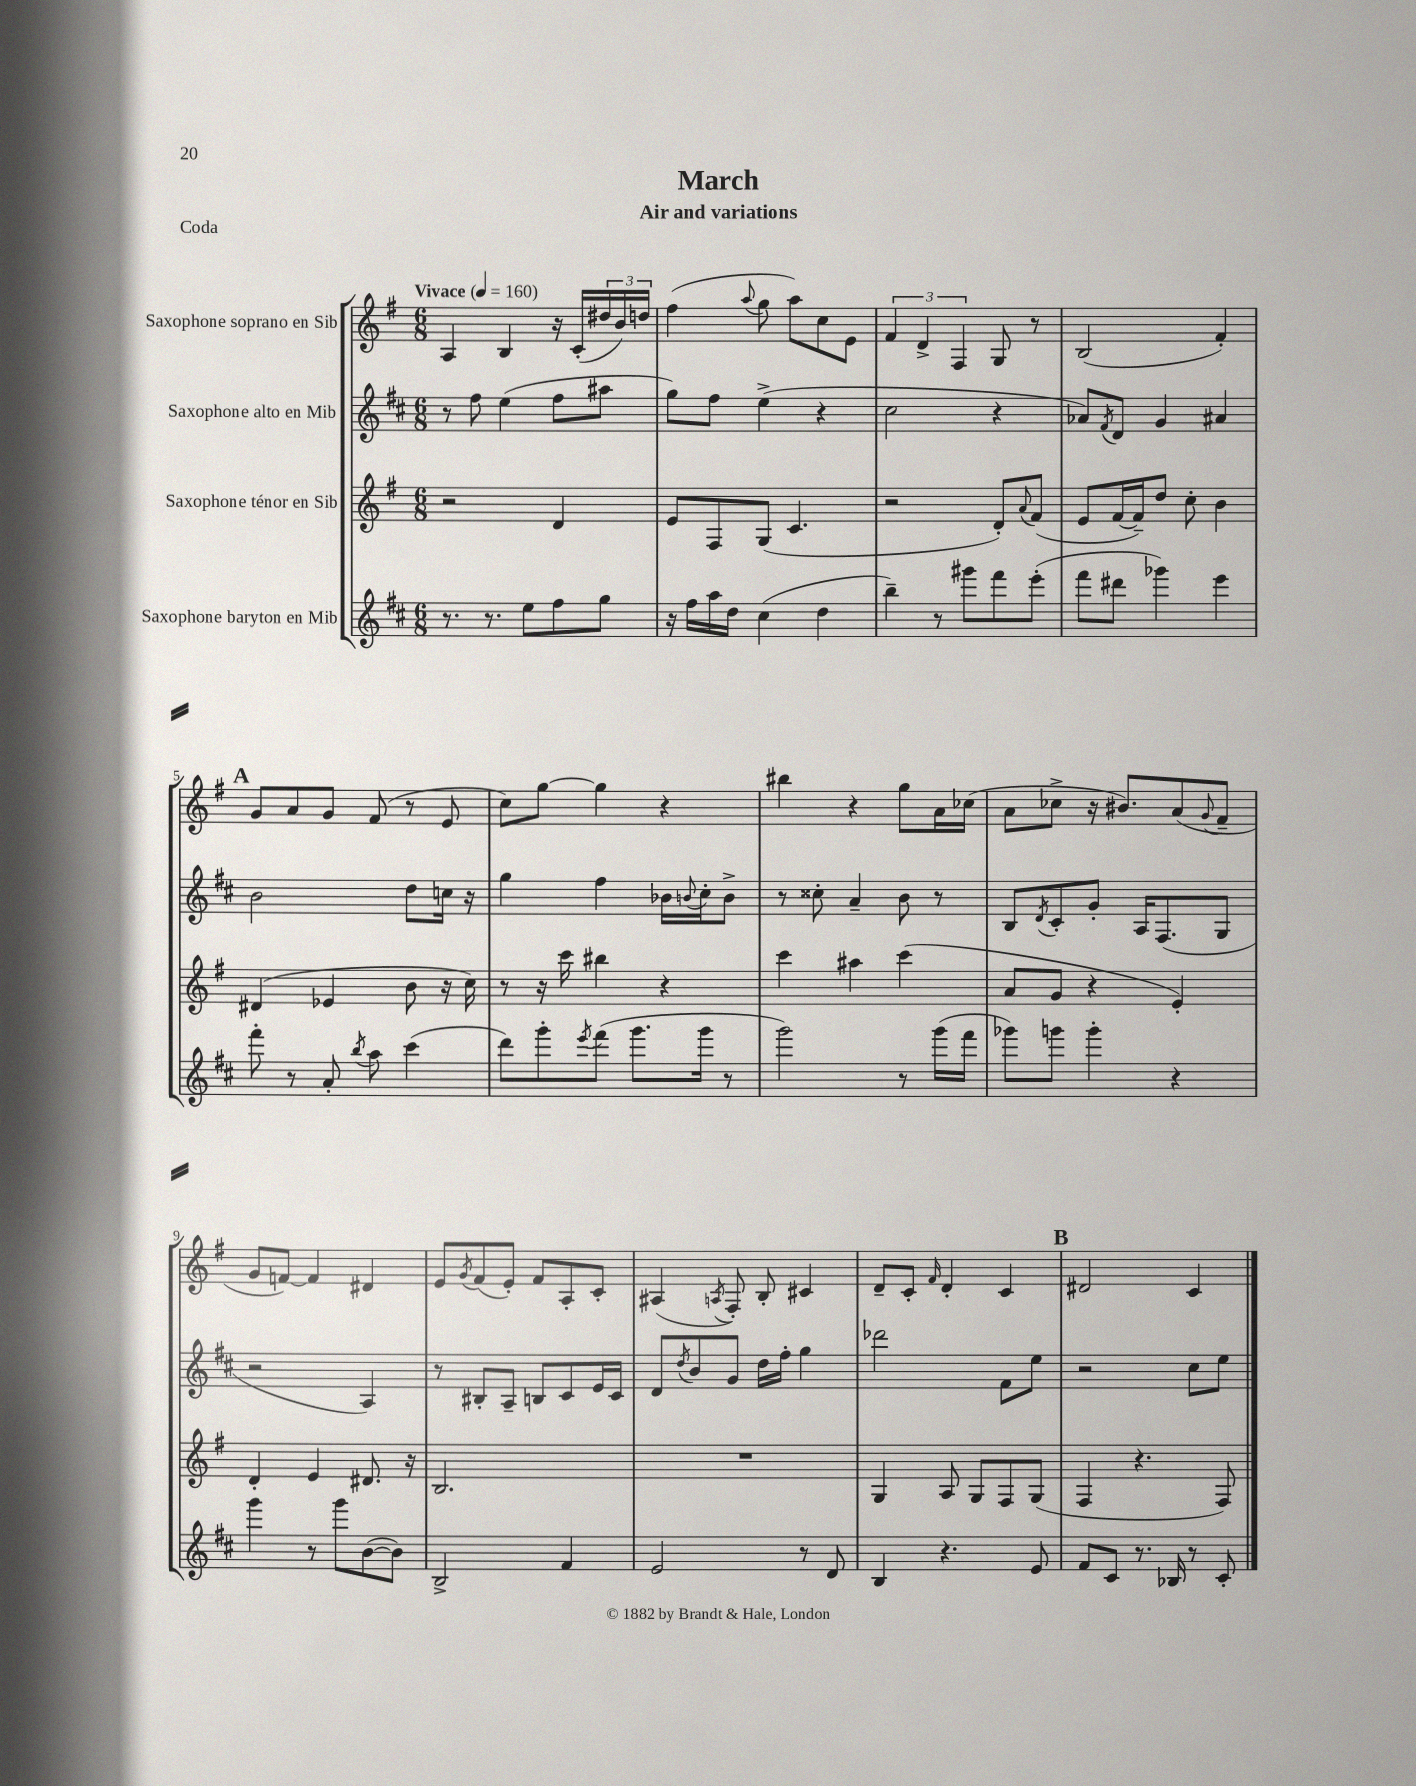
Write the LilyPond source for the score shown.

\header { title = "March" subtitle = "Air and variations" piece = "Coda" }
<<
\new StaffGroup <<
\new Staff = "s0" \with { instrumentName = "Saxophone soprano en Sib" } {
    \clef treble \key g \major \numericTimeSignature \time 6/8 \tempo "Vivace" 4 = 160
    a4 b4 r16 c'16-.( \tuplet 3/2 { dis''16 b'16) d''16 } |
    fis''4( \appoggiatura { a''8 } g''8 a''8) c''8 e'8 |
    \tuplet 3/2 { fis'4 d'4-> fis4 } g8 r8 |
    b2( fis'4-.) |
    \mark \markup { \bold "A" } g'8 a'8 g'8 fis'8( r8 e'8 |
    c''8) g''8~ g''4 r4 |
    bis''4 r4 g''8 a'16 ces''16( |
    a'8 ces''8-> r16 bis'8.) a'8( \appoggiatura { g'8 } fis'8-- |
    g'8 f'8~) f'4 dis'4 |
    e'8 \acciaccatura { g'8 } fis'8( e'8-.) fis'8 a8-. c'8-. |
    ais4( \acciaccatura { a8 } fis8-.) b8-. cis'4 |
    d'8-- c'8-. \grace { fis'16 } d'4-. c'4 |
    \mark \markup { \bold "B" } dis'2 c'4 \bar "|." |
}
\new Staff = "s1" \with { instrumentName = "Saxophone alto en Mib" } {
    \clef treble \key d \major \numericTimeSignature \time 6/8
    r8 fis''8 e''4( fis''8 ais''8 |
    g''8) fis''8 e''4->( r4 |
    cis''2 r4 |
    aes'8) \acciaccatura { fis'8 } d'8 g'4 ais'4 |
    \mark \markup { \bold "A" } b'2 d''8 c''16 r16 |
    g''4 fis''4 bes'16 \appoggiatura { b'8 } cis''16-. b'8-> |
    r8 cisis''8-. a'4-- b'8 r8 |
    b8 \acciaccatura { d'8 } cis'8-. g'8-. a16 fis8.( g8 |
    r2 a4) |
    r8 bis8-. a8-- b8 cis'8 e'16 cis'16 |
    d'8 \acciaccatura { d''8 } b'8 g'8 d''16 fis''16-. g''4 |
    des'''2 fis'8 e''8 |
    \mark \markup { \bold "B" } r2 cis''8 e''8 \bar "|." |
}
\new Staff = "s2" \with { instrumentName = "Saxophone ténor en Sib" } {
    \clef treble \key g \major \numericTimeSignature \time 6/8
    r2 d'4 |
    e'8 fis8 g8( c'4. |
    r2 d'8-.) \appoggiatura { a'8 } fis'8( |
    e'8 fis'16~ fis'16--) d''8 c''8-. b'4 |
    \mark \markup { \bold "A" } dis'4( ees'4 b'8 r16 c''16) |
    r8 r16 c'''16 bis''4 r4 |
    c'''4 ais''4 c'''4( |
    a'8 g'8 r4 e'4-.) |
    d'4-. e'4 dis'8. r16 |
    b2. |
    R2. |
    g4 a8 g8 fis8 g8( |
    \mark \markup { \bold "B" } fis4 r4. fis8) \bar "|." |
}
\new Staff = "s3" \with { instrumentName = "Saxophone baryton en Mib" } {
    \clef treble \key d \major \numericTimeSignature \time 6/8
    r8. r8. e''8 fis''8 g''8 |
    r16 fis''16 a''16 d''16 cis''4( d''4 |
    b''4--) r8 gis'''8 fis'''8 e'''8-.( |
    fis'''8 dis'''8 ges'''4) e'''4 |
    \mark \markup { \bold "A" } fis'''8-. r8 a'8-. \acciaccatura { b''8 } a''8 cis'''4( |
    d'''8) g'''8-. \acciaccatura { e'''8 } fis'''8( g'''8. g'''16 r8 |
    g'''2) r8 g'''16( fis'''16 |
    ges'''8) g'''8 g'''4-. r4 |
    g'''4 r8 g'''8 b'8~( b'8) |
    b2-> fis'4 |
    e'2 r8 d'8 |
    b4 r4. e'8 |
    \mark \markup { \bold "B" } fis'8 cis'8 r8. bes16 r8 cis'8-. \bar "|." |
}
>>
>>
